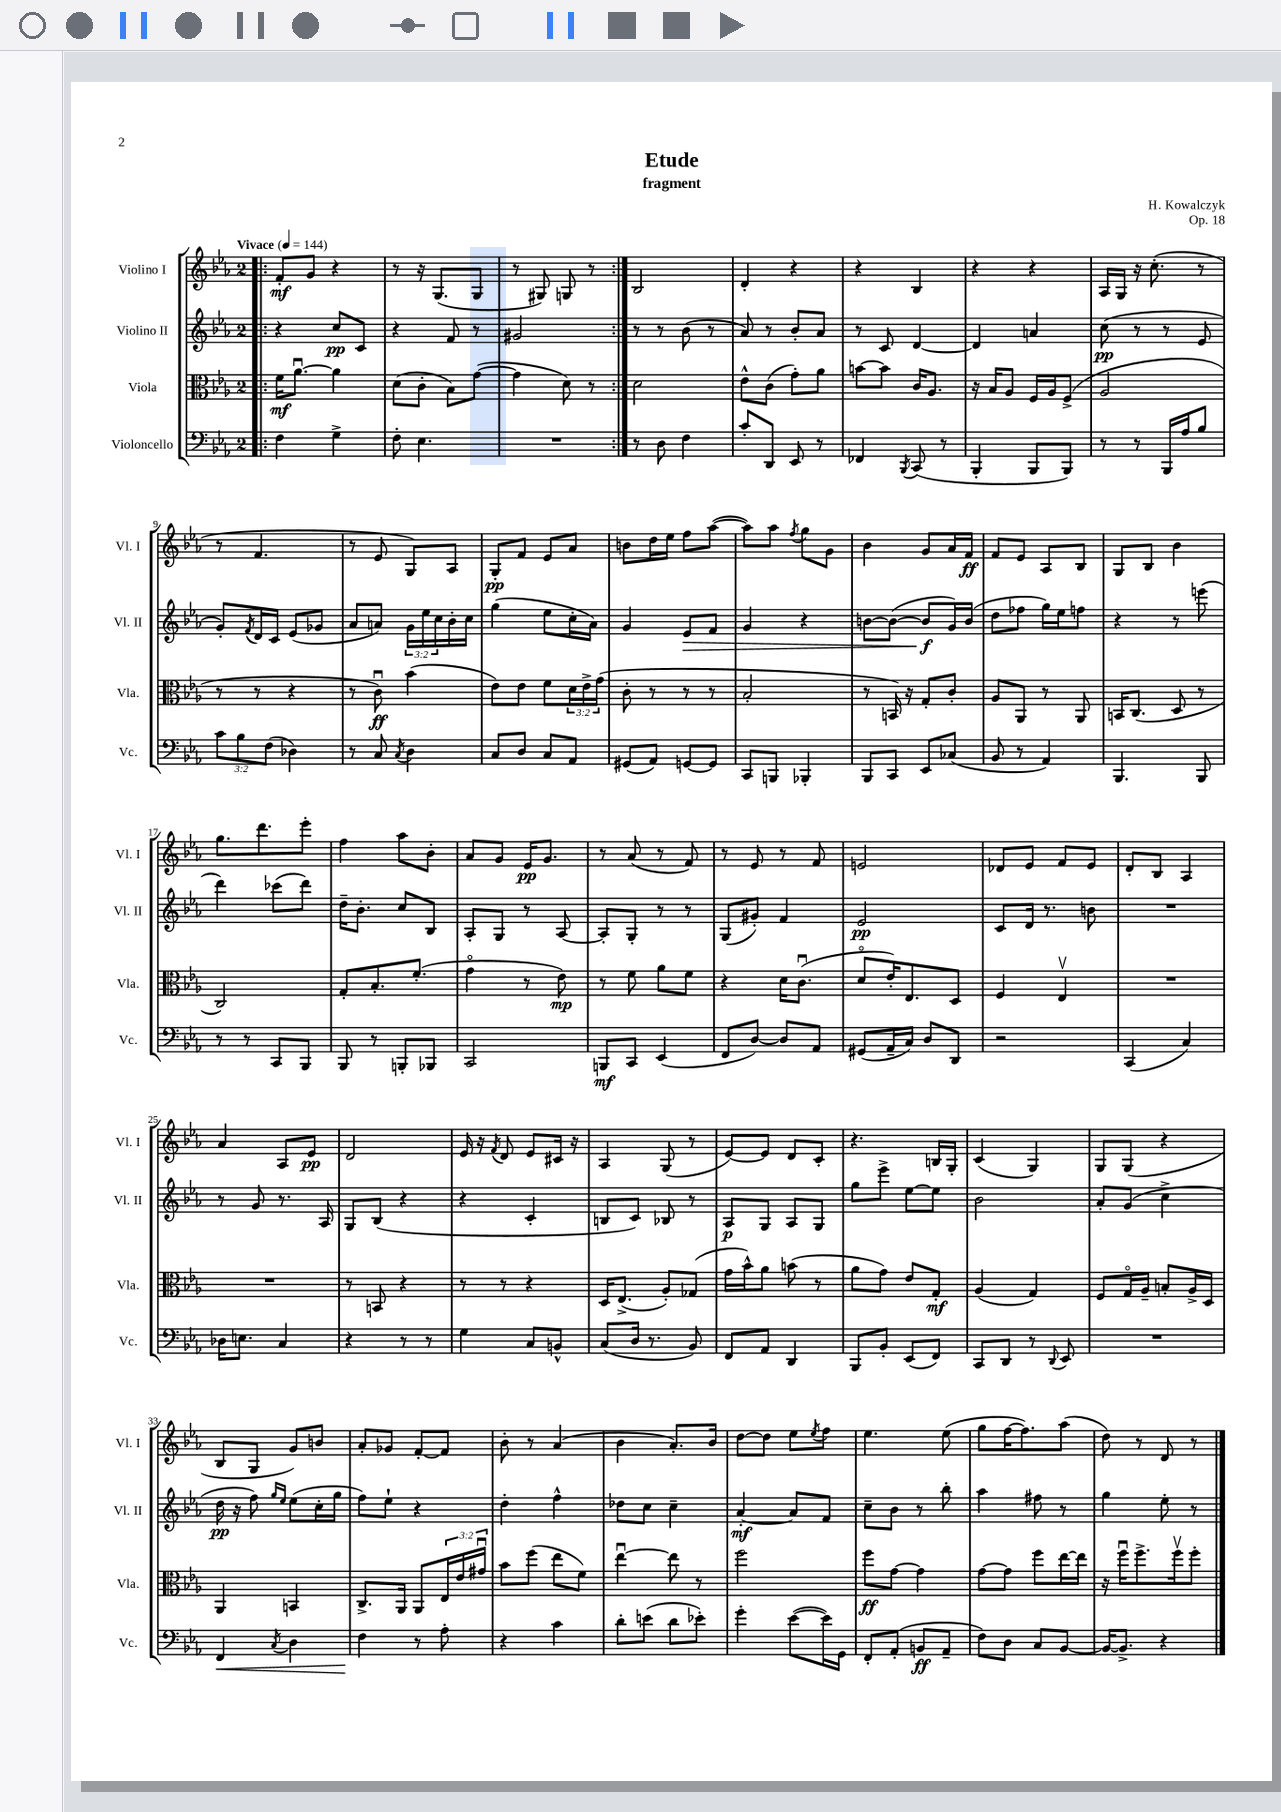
\header { title = "Etude" composer = "H. Kowalczyk" subtitle = "fragment" opus = "Op. 18" }
<<
\new StaffGroup <<
\new Staff = "s0" \with { instrumentName = "Violino I" shortInstrumentName = "Vl. I" } {
    \clef treble \key ees \major \once \override Staff.TimeSignature.style = #'single-digit \time 2/4 \tempo "Vivace" 4 = 144
    \repeat volta 2 { \bar ".|:" f'8-.\mf g'8 r4 |
    r8 r16 g8.( g8 |
    r8 gis8) g8 r8 | }
    bes2 |
    d'4-. r4 |
    r4 bes4 |
    r4 r4 |
    aes16 g16 r16 c''8.-.( r8 |
    r8 f'4. |
    r8 ees'8 g8) aes8 |
    g8-.\pp f'8 ees'8 aes'8 |
    b'8 d''16 ees''16 f''8 aes''8~( |
    aes''8) aes''8 \acciaccatura { f''8 } g''8 g'8 |
    bes'4 g'8 aes'16 f'16\ff |
    f'8 ees'8 aes8 bes8 |
    g8 bes8 bes'4 |
    g''8. d'''8. ees'''8-. |
    f''4 aes''8 bes'8-. |
    aes'8 g'8 ees'16\pp g'8. |
    r8 aes'8( r8 f'8) |
    r8 ees'8 r8 f'8 |
    e'2 |
    des'8 ees'8 f'8 ees'8 |
    d'8-. bes8 aes4 |
    aes'4 aes8 ees'8\pp |
    d'2 |
    ees'16 r16 \acciaccatura { f'8 } d'8 ees'8 cis'16 r16 |
    aes4 g8( r8 |
    ees'8~) ees'8 d'8 c'8-. |
    r4. b16 g16-. |
    c'4( g4) |
    g8 g8( r4 |
    bes8 g8 g'8) b'8 |
    aes'8-. ges'8 f'8~-. f'8 |
    bes'8-. r8 aes'4( |
    bes'4 aes'8.-.) bes'16 |
    d''8~ d''8 ees''8 \acciaccatura { ees''8 } f''8 |
    ees''4. ees''8( |
    g''8 f''16~ f''8.) aes''8( |
    d''8) r8 d'8 r8 \bar "|." |
}
\new Staff = "s1" \with { instrumentName = "Violino II" shortInstrumentName = "Vl. II" } {
    \clef treble \key ees \major \once \override Staff.TimeSignature.style = #'single-digit \time 2/4 \override Staff.TupletNumber.text = #tuplet-number::calc-fraction-text
    \repeat volta 2 { \bar ".|:" r4 c''8\pp c'8 |
    r4 f'8 r8 |
    gis'2 | }
    r8 r8 bes'8( r8 |
    aes'8) r8 bes'8-. aes'8 |
    r8 c'8 d'4~ |
    d'4 a'4 |
    c''8\pp( r8 r8 ees'8 |
    g'8-.) \acciaccatura { f'8 } d'16 c'16 ees'8( ges'8 |
    aes'8 a'8) \tuplet 3/2 { g'16 ees''16 c''16 } bes'16-. c''16 |
    g''4( ees''8 c''16-. aes'16) |
    g'4 ees'8\> f'8 |
    g'4 r4 |
    b'8~ b'8~( b'8\f\! g'16) b'16( |
    d''8 fes''8 g''16) ees''16 f''8 |
    r4 r8 e'''8( |
    d'''4) ces'''8( d'''8) |
    d''16-- bes'8.-. c''8 bes8 |
    aes8-. g8 r8 aes8~ |
    aes8-. g8-. r8 r8 |
    g8( gis'8-.) f'4 |
    ees'2\pp |
    c'8 d'16 r8. b'8 |
    R2 |
    r8 g'8 r8. aes16 |
    g8 bes8( r4 |
    r4 c'4-. |
    b8 c'8) bes8 r8 |
    aes8\p g8 aes8 g8 |
    g''8 ees'''8-> ees''8~ ees''8 |
    bes'2 |
    aes'8-. g'8( c''4-> |
    d''16\pp r16 f''8) \grace { g''16 ees''16 } ees''8( c''16-. g''16 |
    f''8) ees''8-! r4 |
    d''4-. f''4-^ |
    des''8 c''8 c''4-- |
    aes'4~-.\mf aes'8 f'8 |
    c''8-- bes'8 r8 bes''8-. |
    aes''4 fis''8 r8 |
    g''4 ees''8-. r8 \bar "|." |
}
\new Staff = "s2" \with { instrumentName = "Viola" shortInstrumentName = "Vla." } {
    \clef alto \key ees \major \once \override Staff.TimeSignature.style = #'single-digit \time 2/4 \override Staff.TupletNumber.text = #tuplet-number::calc-fraction-text
    \repeat volta 2 { \bar ".|:" f'16\mf aes'8.~\downbow aes'4 |
    d'8( c'8-. bes8) g'8~( |
    g'4 d'8) r8 | }
    d'2 |
    ees'8-^ c'8( g'8-.) aes'8 |
    b'8~ b'8 c'16 aes8. |
    r16 bes16 aes8 f16 aes16 f8->( |
    aes2 |
    r8 r8 r4 |
    r8 c'8\downbow\ff) bes'4( |
    ees'8) ees'8 f'8 \tuplet 3/2 { d'16 ees'16-> g'16( } |
    c'8-. r8 r8 r8 |
    bes2-. |
    r8 b,16) r16 g8-. c'8-. |
    aes8 aes,8 r8 aes,8 |
    b,16 c8.( d8 r8 |
    c2) |
    g8-. bes8.-. f'8.-.( |
    g'4\flageolet r8 ees'8\mp) |
    r8 f'8 aes'8 f'8 |
    r4 d'16 c'8.\downbow( |
    d'8\flageolet ees'16-.) ees8. d8 |
    f4 ees4\upbow |
    R2 |
    R2 |
    r8 b,8 r4 |
    r8 r8 r4 |
    d16 ees8.->( aes8-.) ges8( |
    g'16 bes'16-^) aes'8 b'8( r8 |
    aes'8 g'8) ees'8 g8-.\mf |
    aes4( g4) |
    f8 g16\flageolet aes16-- b8-. aes16-> d16 |
    aes,4 b,4 |
    c8.-> aes,16 aes,8 \tuplet 3/2 { ees16 ees'16 gis'16\downbow } |
    bes'8 f''8( ees''8 f'8) |
    ees''4~\downbow ees''8 r8 |
    f''2 |
    f''8\ff g'8~ g'4 |
    g'8~ g'8 f''8 ees''16~ ees''16 |
    r16 f''16\downbow f''8.-> f''16\upbow f''8-. \bar "|." |
}
\new Staff = "s3" \with { instrumentName = "Violoncello" shortInstrumentName = "Vc." } {
    \clef bass \key ees \major \once \override Staff.TimeSignature.style = #'single-digit \time 2/4 \override Staff.TupletNumber.text = #tuplet-number::calc-fraction-text
    \repeat volta 2 { \bar ".|:" f4 g4-> |
    f8-. ees4. |
    R2 | }
    r8 d8 f4 |
    c'8-. d,8 ees,8 r8 |
    fes,4 \acciaccatura { bes,,8 } c,8( r8 |
    bes,,4-. bes,,8 bes,,8) |
    r8 r8 bes,,16 aes16 bes8 |
    \tuplet 3/2 { c'8 bes8 f8( } des4) |
    r8 c8 \acciaccatura { c8 } d4 |
    c8 d8 c8 aes,8 |
    gis,8( aes,8) g,8~ g,8 |
    c,8 b,,8 bes,,4-. |
    bes,,8 c,8 ees,8 ces8( |
    bes,8 r8 aes,4) |
    bes,,4. bes,,8 |
    r8 r8 c,8 bes,,8 |
    bes,,8 r8 b,,8-. bes,,8 |
    c,2 |
    b,,8\mf c,8 ees,4( |
    f,8 d8~) d8 aes,8 |
    gis,8( aes,16-- c16) d8 d,8 |
    r2 |
    c,4( c4) |
    des16 e8. c4 |
    r4 r8 r8 |
    g4 c8 b,8-^ |
    c8( d16 r8. bes,8) |
    f,8 aes,8 d,4 |
    bes,,8 bes,8-. ees,8( f,8) |
    c,8 d,8 r8 \appoggiatura { d,8 } ees,8 |
    R2 |
    f,4\< \acciaccatura { c8 } d4 |
    f4\! r8 aes8-. |
    r4 c'4 |
    d'8-. e'8( d'8 ees'8-.) |
    g'4-. ees'8~( ees'16) g,16 |
    f,8-. aes,8-.( b,8\ff aes,8-- |
    f8) d8 c8 bes,8~ |
    bes,16~ bes,8.-> r4 \bar "|." |
}
>>
>>
